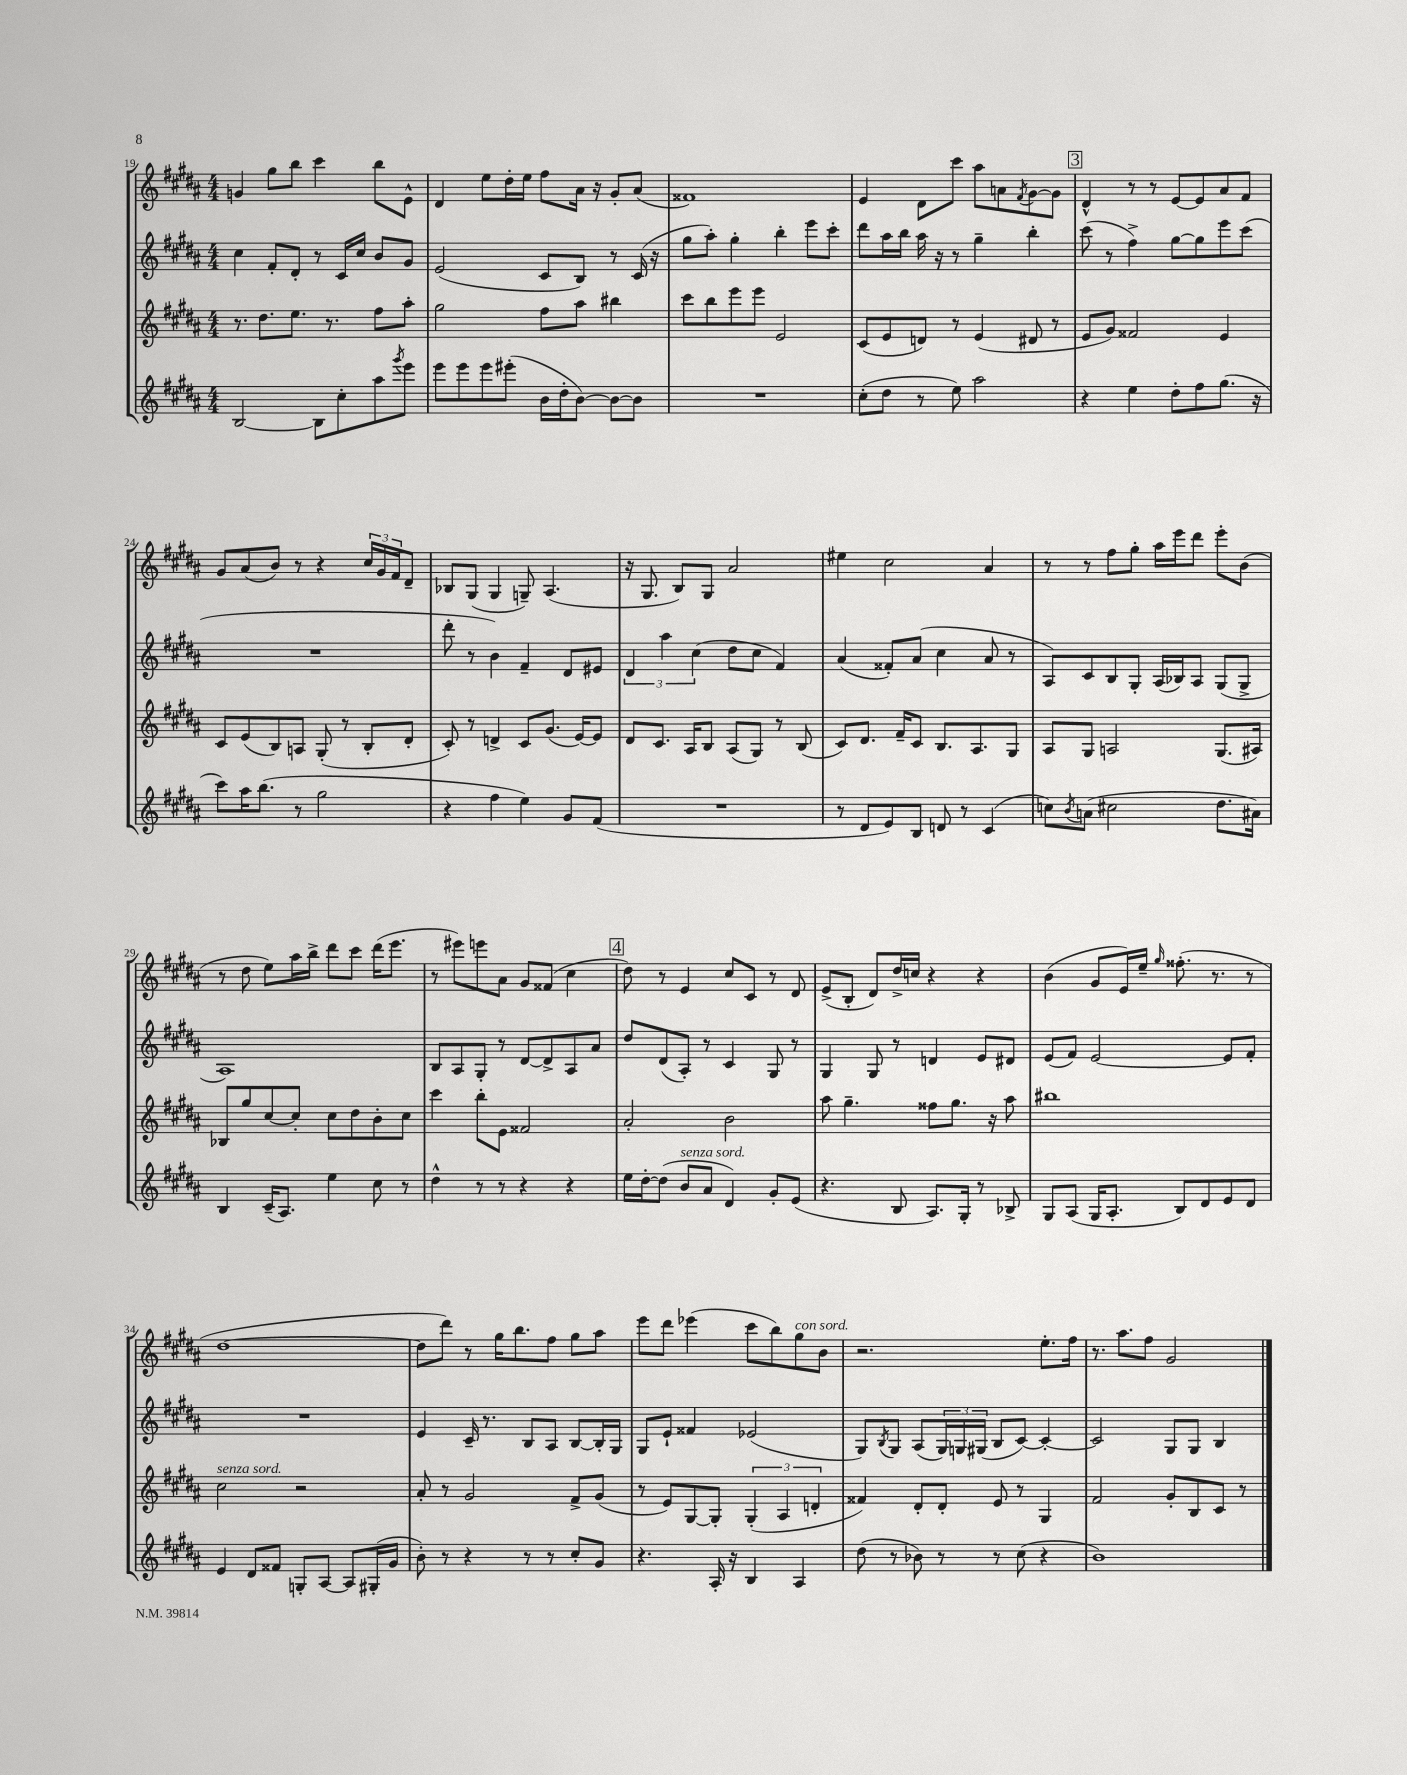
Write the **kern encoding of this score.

**kern	**kern	**kern	**kern
*part4	*part3	*part2	*part1
*staff4	*staff3	*staff2	*staff1
*clefG2	*clefG2	*clefG2	*clefG2
*k[f#c#g#d#a#]	*k[f#c#g#d#a#]	*k[f#c#g#d#a#]	*k[f#c#g#d#a#]
*M4/4	*M4/4	*M4/4	*M4/4
=19	=19	=19	=19
[2B/	8.r	4cc#\	4gn/
.	8.dd#\L	.	.
.	.	8f#'/L	8gg#\L
.	8.ee\J	8d#'/J	8bb\J
8B\L]	.	8r	4ccc#\
.	8.r	.	.
8cc#'\	.	16c#/LL	.
.	.	16cc#/JJ	.
8aa#\	8ff#\L	8b/L	8bb\L
8qggg#/	.	.	.
8eee\J	8aa#'\J	8g#/J	8e^^\J
=20	=20	=20	=20
8eee\L	2gg#\	(2e/	4d#/
8eee\	.	.	.
8eee\	.	.	8ee\L
(8eee#X'\J	.	.	16dd#'\L
.	.	.	16ee\JJ
16b\LL	8ff#\L	8c#/L	8ff#\L
16dd#'\J	.	.	.
[8b\J)	8aa#\J	8B/J)	16a#\Jk
.	.	.	16r
8b\L_	4bb#X\	8r	8g#'/L
8b\J]	.	(16c#/	(8a#/J
.	.	16r	.
=21	=21	=21	=21
1r	8ccc#\L	8gg#\L	1f##X)
.	8bb\	8aa#'\J)	.
.	8eee\	4gg#'\	.
.	8eee\J	.	.
.	2e/	4bb'\	.
.	.	8eee\L	.
.	.	8ccc#'\J	.
=22	=22	=22	=22
(8cc#'\L	(8c#/L	8ddd#\L	4e/
8dd#\J	8e/	16aa#\L	.
.	.	16bb\JJ	.
8r	8dn/J)	16aa#\	8d#\L
.	.	16r	.
8ee\)	8r	8r	8ccc#\J
2aa#\	(4e/	4gg#~\	8aa#\L
.	.	.	8an\
.	.	.	8qf#/
.	8d#X/	4bb'\	[8g#\
.	8r	.	8g#\J]
!!LO:REH:place=s1:t=3
=23	=23	=23	=23
4r	8e/L	(8ccc#\	4d#^^/
.	8g#/J)	8r	.
4ee\	2f##X/	4ff#^\)	8r
.	.	.	8r
8dd#'\L	.	[8gg#\L	[8e/L
8ff#\	.	8gg#\]	8e/]
(8.gg#\J	4e/	8eee\	8a#/
.	.	(8ccc#\J	8f#/J
16r	.	.	.
!!LO:LB:g=z
=24	=24	=24	=24
8ccc#\L)	8c#/L	1r	8g#/L
16aa#\K	(8e/	.	(8a#/
(8.bb\J	.	.	.
.	8B/)	.	8b/J)
8r	8An/J	.	8r
2gg#\	(8G#'/	.	4r
.	8r	.	.
.	8B'/L	.	24cc#/LL
.	.	.	24g#/
.	.	.	24f#/J
.	8d#'/J	.	8d#~/J
=25	=25	=25	=25
4r	8c#'/)	8ddd#'\	8B-X/L
.	8r	8r	(8G#/J
4ff#\	4dn^/	4b\)	4G#/
4ee\)	8c#/L	4f#~/	8Gn~/)
.	(8.g#/J	.	(4.A#/
8g#/L	.	8d#/L	.
.	[16e/KL)	.	.
(8f#/J	8e/J]	8e#X/J	.
=26	=26	=26	=26
1r	8d#/L	6d#/	16r
.	.	.	8.G#/
.	8.c#/J	.	.
.	.	6aa#\	.
.	.	.	8B/L)
.	16A#/KL	.	.
.	.	(6cc#\	.
.	8B/J	.	8G#/J
.	(8A#/L	8dd#\L	2a#/
.	8G#/J)	8cc#\J	.
.	8r	4f#/)	.
.	(8B/	.	.
=27	=27	=27	=27
8r	8c#/L)	(4a#/	4ee#X\
8d#/L	8.d#/J	.	.
8e/)	.	8f##X'/L)	2cc#\
.	16f#~/KL	.	.
8B/J	8c#/J	(8a#/J	.
8dn/	8.B/L	4cc#\	.
8r	.	.	.
.	8.A#/	.	.
(4c#/	.	8a#/	4a#/
.	8G#/J	8r	.
=28	=28	=28	=28
8ccn\L)	8A#/L	8A#/L)	8r
8qb/	.	.	.
(8an\J	8G#/J	8c#/	8r
2cc#X\	2An/	8B/	8ff#\L
.	.	8G#'/J	8gg#'\J
.	.	(16A#/LL	16aa#\LL
.	.	16B-X/J)	16eee\J
.	.	8A#/J	8ddd#\J
8.dd#\L	(8.G#/L	(8G#/L	8eee'\L
.	.	8G#^/J	(8b\J
16a#X\Jk)	16A#X/Jk)	.	.
!!LO:LB:g=z
=29	=29	=29	=29
4B/	8B-X/L	1A#)	8r
.	8gg#/	.	8dd#\
(16c#~/KL	[8cc#/	.	8ee\L)
8.A#/J)	.	.	.
.	8cc#'/J]	.	16aa#\L
.	.	.	16bb^\JJ
4ee\	8cc#\L	.	8ddd#\L
.	8dd#\	.	8ccc#\J
8cc#\	8b'\	.	(16ddd#\KL
.	.	.	8.eee\J
8r	8cc#\J	.	.
=30	=30	=30	=30
4dd#^^\	4ccc#\	8B/L	8r
.	.	8A#/	8eee#X\L)
8r	8bb'\L	8G#'/J	8eeen\
8r	8e\J	8r	8a#\J
4r	2f##X/	[8d#/L	8g#/L
.	.	8d#^/]	(8f##X/J
4r	.	8A#/	4cc#\
.	.	8a#/J	.
!!LO:REH:place=s1:t=4
=31	=31	=31	=31
16ee\LL	2a#'/	8dd#/L	8dd#\)
[16dd#'\J	.	.	.
(8dd#\J]	.	(8d#/	8r
!LO:TX:a:i:t=senza sord.	!	!	!
8b/L	.	8A#'/J)	4e/
8a#/J	.	8r	.
4d#/)	2b\	4c#/	8cc#/L
.	.	.	8c#/J
8g#'/L	.	8G#/	8r
(8e/J	.	8r	8d#/
=32	=32	=32	=32
4.r	8aa#\	4G#/	(8e^/L
.	4.gg#~\	.	8B'/J
.	.	8G#/	8d#/L)
8B/	.	8r	16dd#^/L
.	.	.	16ccn/JJ
8.A#/L)	8ff##X\L	4dn/	4r
.	8.gg#\J	.	.
16G#'/Jk	.	.	.
8r	.	8e/L	4r
.	16r	.	.
8B-X^/	8aa#\	8d#X/J	.
=33	=33	=33	=33
8G#/L	1bb#X	(8e/L	(4b\
(8A#/J	.	8f#/J)	.
16G#/KL	.	[2e/	8g#/L
8.A#'/J	.	.	.
.	.	.	16e/L)
.	.	.	16ee~/JJ
.	.	.	16qqgg#/
8B/L)	.	.	(8.ff##X'\
8d#/	.	.	.
.	.	.	8.r
8e/	.	8e/L]	.
8d#/J	.	8f#'/J	8r
!!LO:LB:g=z
=34	=34	=34	=34
!	!LO:TX:a:i:t=senza sord.	!	!
4e/	2cc#\	1r	[1dd#
8d#/L	.	.	.
8f##X/J	.	.	.
8Gn'/L	2r	.	.
[8A#/J	.	.	.
8A#/L]	.	.	.
(16G#X'/L	.	.	.
16g#/JJ	.	.	.
=35	=35	=35	=35
8b'\)	8a#'/	4e/	8dd#\L]
8r	8r	.	8ddd#\J)
4r	2g#/	16c#~/	8r
.	.	8.r	.
.	.	.	16gg#\KL
.	.	.	8.bb\
8r	.	8B/L	.
8r	.	8A#/J	8ff#\J
8cc#'/L	8f#^/L	[8B/L	8gg#\L
8g#/J	(8g#/J	16B'/L]	8aa#\J
.	.	16G#/JJ	.
=36	=36	=36	=36
4.r	8r	8G#/L	8eee\L
.	8e/L)	8e`/J	8ddd#\J
.	[8G#/	4f##X/	(4eee-X\
16A#'/	8G#'/J]	.	.
16r	.	.	.
4B/	(6G#'/	(2e-X/	8ccc#\L
.	.	.	8bb\)
.	6A#/	.	.
!	!	!	!LO:TX:a:i:t=con sord.
4A#/	.	.	8gg#\
.	6dn'/	.	.
.	.	.	8b\J
=37	=37	=37	=37
(8dd#\	4f##X/)	8G#/L)	2.r
.	.	8qB/	.
8r	.	8G#/J	.
8b-X\)	8d#'/L	(8A#/L	.
8r	8d#'/J	24G#/L)	.
.	.	24Gn/	.
.	.	(24G#X/JJ	.
8r	8e/	8B/L	.
(8cc#\	8r	[8c#/J)	.
4r	4G#/	4c#'/_	8.ee'\L
.	.	.	16ff#\Jk
=38	=38	=38	=38
1b)	2f#/	2c#/]	8.r
.	.	.	8.aa#\L
.	.	.	8ff#\J
.	8g#'/L	8G#/L	2g#/
.	8B/	8G#/J	.
.	8c#/J	4B/	.
.	8r	.	.
==	==	==	==
*-	*-	*-	*-
